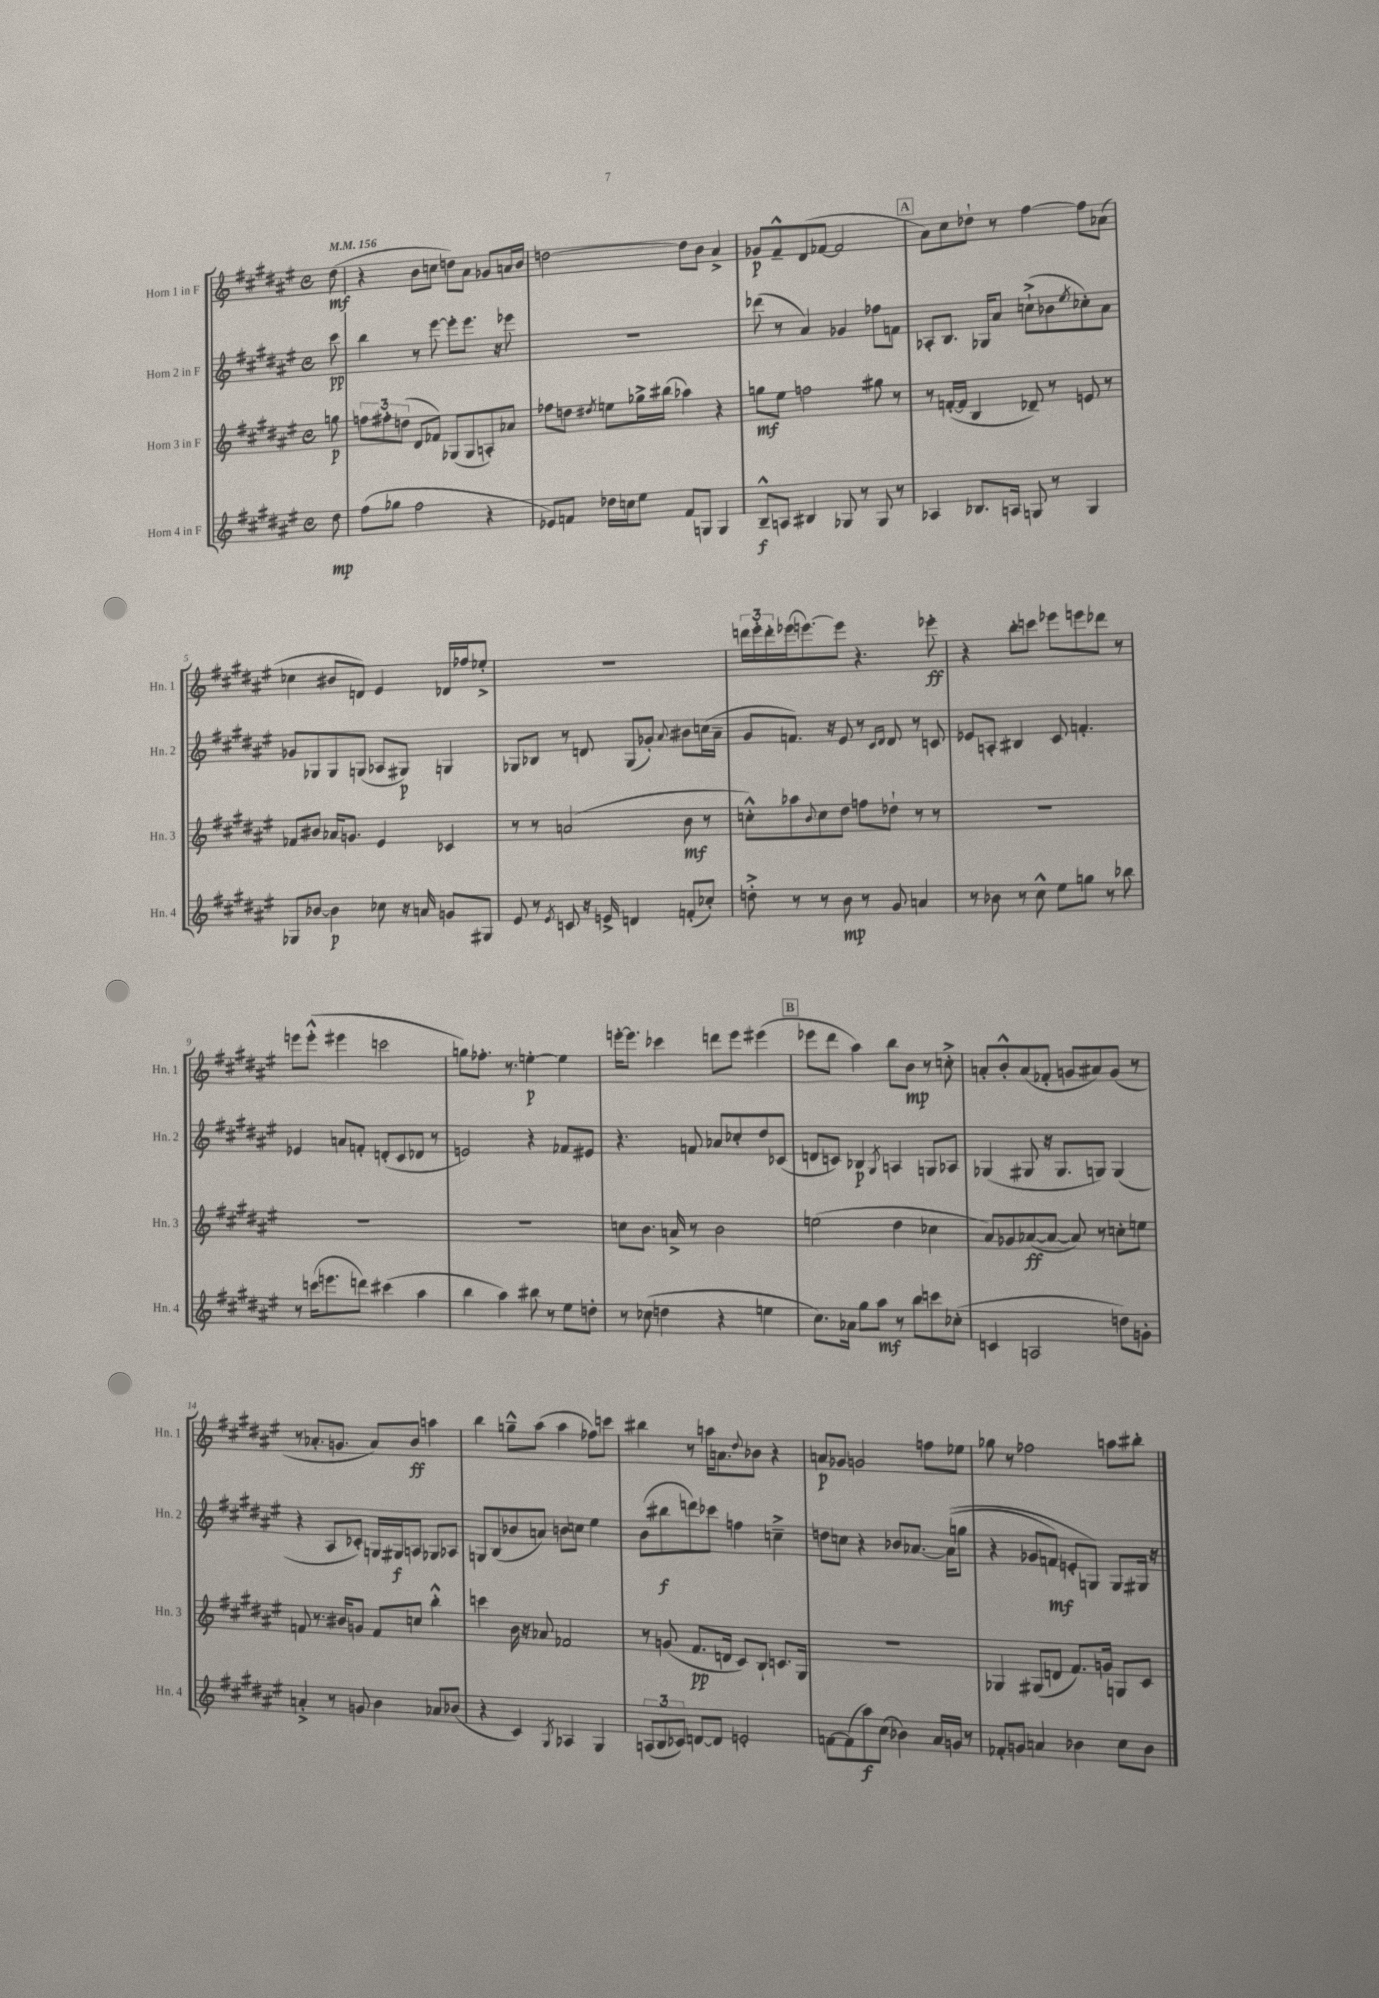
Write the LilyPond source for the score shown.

<<
\new StaffGroup <<
\new Staff = "s0" \with { instrumentName = "Horn 1 in F" shortInstrumentName = "Hn. 1" } {
    \clef treble \key fis \major \defaultTimeSignature \time 4/4 \partial 8 \tempo 4 = 156
    dis''8\mf( |
    r4 b'8 c''8 d''8) ais'8 ges'8 a'16 b'16 |
    d''2~ d''8 b'8 ais'4-> |
    ges'8\p fis'8---^ dis'8( fes'8~ fes'2 |
    \mark \markup { \box "A" } ais'8) cis''8 des''8-! r8 fis''4~ fis''8 aes'8( |
    ces''4 bis'8 d'8) eis'4 des'16 fes''16 ees''8-.-> |
    R1 |
    \tuplet 3/2 { d'''16 eis'''16-. d'''16-. } ees'''16( e'''8.~) e'''8 r4. ees'''8-.\ff |
    r4 b''8-. c'''8 ees'''8 e'''8 des'''8 r8 |
    e'''8 e'''8-.-^( eis'''4 c'''2 |
    g''8) fes''8.-. r8. e''4~-.\p e''4 |
    e'''16~-. e'''8. ces'''4 d'''8 e'''8 eis'''4( |
    \mark \markup { \box "B" } ees'''8 dis'''8 ais''4) b''8 b'8\mp r8 c''8-.-> |
    a'8-. b'8-.-^ a'8( fes'8-. g'8 ais'8) g'8( r8 |
    r8 aes'8.-. g'8. aes'8) b'8\ff a''4 |
    b''4 g''8---^ ais''8( ais''4 fes''8) c'''8 |
    bis''4 r8 a''16 a'8. \appoggiatura { dis''8 } bes'8 r4 |
    a'8\p ges'8 g'2 f''8 ees''8 |
    ges''8 r8 fes''2 a''8 bis''8-. \bar "|." |
}
\new Staff = "s1" \with { instrumentName = "Horn 2 in F" shortInstrumentName = "Hn. 2" } {
    \clef treble \key fis \major \defaultTimeSignature \time 4/4 \partial 8
    cis'''8\pp |
    b''4 r8 eis'''8~ eis'''8-. eis'''8. r16 ees'''8 |
    R1 |
    des'''8( r8 ais'4) ges'4 fes''8 f'8 |
    \mark \markup { \box "A" } aes8-. b8. ges16 ais'8 c''8-!->( bes'8 \acciaccatura { eis''8 } ces''8-.) ais'8 |
    ges'8 ges8 ges8 g8( aes8 gis8\p) g4 |
    ges8 bes8 r8 d'8 ges8( ges'8-.) \appoggiatura { ais'8 } bis'8 c''16( ais'16-- |
    gis'8 f'8.) r16 eis'8 r8 \grace { cis'16 dis'16 } dis'8 r8 c'8 |
    ees'8 a8-. bis4 cis'8 f'4.-. |
    ees'4 a'8 f'8-. d'8-.( cis'8 des'8 r8 |
    e'2) r4 fes'8 eis'8 |
    r4. f'8 aes'8 ces''8-. dis''8 ces'8( |
    \mark \markup { \box "B" } d'8 c'8) bes4\p \acciaccatura { gis8 } a4 g8 aes8 |
    ges4( gis8 r16 gis8. g8) g4( |
    r4 ais8 ces'8-.) g16 gis16\f a8 ges8 aes8 |
    g8 b8( bes'8 a'8) b'8 c''8 eis''4 |
    b'8( bis''8\f d'''8) ces'''8 f''4 c''4---> |
    d''8 c''8 r4 bes'8 aes'8.~ aes'16(\( g''8 |
    r4 ges'8 f'8\mf) e'8-. g8\) g8 gis16 r16 \bar "|." |
}
\new Staff = "s2" \with { instrumentName = "Horn 3 in F" shortInstrumentName = "Hn. 3" } {
    \clef treble \key fis \major \defaultTimeSignature \time 4/4 \partial 8
    g''8\p |
    \tuplet 3/2 { f''8 fis''8-. d''8( } dis'8 fes'8) ges8( ges8 a8-.) aes'8 |
    fes''8 d''8 \acciaccatura { dis''8 } e''8 ges''16-> bis''16( aes''4) r4 |
    g''8\mf eis''8 f''2 gis''8 r8 |
    \mark \markup { \box "A" } r8 f'16~-.( f'16 b4 des'8--) r8 e'8 r8 |
    fes'8 bis'8 aes'16 g'8. eis'4 ces'4 |
    r8 r8 a'2( b'8\mf r8 |
    c''8-.-^) aes''8 \appoggiatura { b'8 } c''8 dis''8 f''8 des''8-! r8 r8 |
    R1 |
    R1 |
    R1 |
    c''8 b'8. a'16-> r8 b'2 |
    \mark \markup { \box "B" } e''2( dis''4 ces''4 |
    ais'8) ges'8 aes'8~\ff( aes'8~ aes'8) r8 c''8-. e''8 |
    f'8 r8. bis'16 g'8 f'8 c''8 b''4-.-^ |
    c'''4 b'16 r16 aes'8 fes'2 |
    r8 g'8( fis'8.\pp d'16 cis'8) b8-! c'8. gis16 |
    r1 |
    ges4 gis8( d'8 fis'8.) g'16 g8 cis'8 \bar "|." |
}
\new Staff = "s3" \with { instrumentName = "Horn 4 in F" shortInstrumentName = "Hn. 4" } {
    \clef treble \key fis \major \defaultTimeSignature \time 4/4 \partial 8
    dis''8\mp |
    fis''8( ges''8 fis''2 r4 |
    ees'8) f'8 des''16 c''16 eis''8 f'8 g8 g4 |
    b8---^\f a8 bis4 ges8 r8 ges8 r8 |
    \mark \markup { \box "A" } aes4 bes8. a16 g8 r8 g4 |
    ges8 bes'8~ bes'4\p ces''8 r16 a'16 g'8 gis8 |
    eis'8 r8 \acciaccatura { eis'8 } c'8 r16 e'16-> d'4 f'8-.( ces''8-.) |
    d''8-.-> r8 r8 b'8\mp r8 gis'8 a'4 |
    r8 bes'8 r8 cis''8-^ eis''8 g''8 r8 bes''8 |
    r8 c'''16( e'''8. d'''8) cis'''4( ais''4 |
    b''4 ais''4) bis''8 r8 eis''8 d''8-. |
    r8 ces''8( d''4 r4 e''4 |
    \mark \markup { \box "B" } cis''8.) aes'16 gis''8 ais''8\mf r8 b''8 c'''8 ces''8-.( |
    c'4 a2 d''8) g'8-. |
    a'4-.-> r8 g'8 b'4 aes'8 bes'8( |
    r4 cis'4) \acciaccatura { gis8 } aes4 gis4 |
    \tuplet 3/2 { a8( b8 ces'8) } d'8~ d'8 e'2-. |
    f'8~ f'8( ais''8\f) cis''8( bes'4) ais'16 g'16 r8 |
    fes'8-. g'8 a'4 bes'4 cis''8 bes'8 \bar "|." |
}
>>
>>
